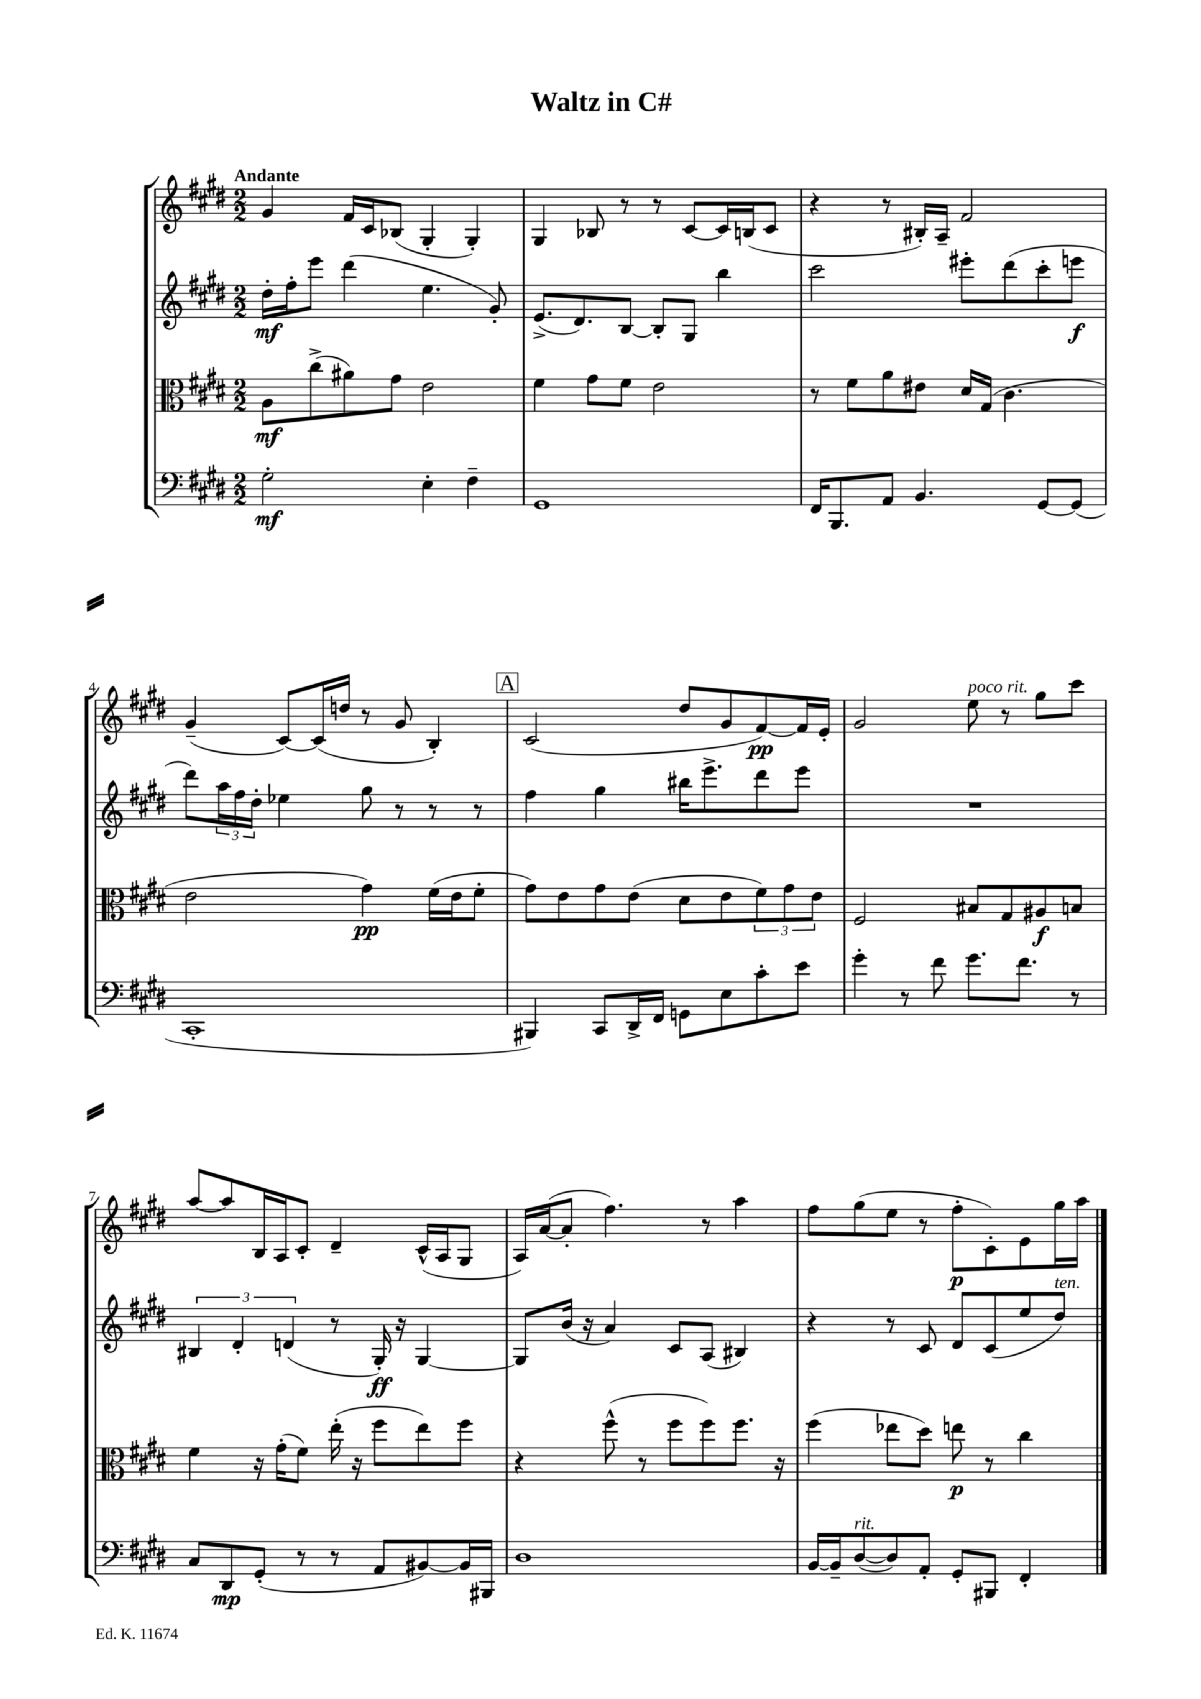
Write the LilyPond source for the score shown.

\header { title = "Waltz in C#" }
<<
\new StaffGroup <<
\new Staff = "s0" {
    \clef treble \key e \major \numericTimeSignature \time 2/2 \tempo "Andante"
    gis'4 fis'16 cis'16 bes8( gis4-. gis4-.) |
    gis4 bes8 r8 r8 cis'8~ cis'16 b16( cis'8 |
    r4 r8 bis16-.) a16-- fis'2 |
    gis'4--( cis'8~) cis'16( d''16 r8 gis'8 b4-.) |
    \mark \markup { \box "A" } cis'2( dis''8 gis'8 fis'8~\pp) fis'16 e'16-. |
    gis'2 e''8^\markup { \italic "poco rit." } r8 gis''8 cis'''8 |
    a''8~ a''8 b16 a16 cis'8-. dis'4-- cis'16-^( a16 gis8 |
    a16) a'16~( a'8-. fis''4.) r8 a''4 |
    fis''8 gis''8( e''8 r8 fis''8-.\p cis'8-.) e'8 gis''16 a''16 \bar "|." |
}
\new Staff = "s1" {
    \clef treble \key e \major \numericTimeSignature \time 2/2
    dis''16-.\mf fis''16-. e'''8 dis'''4( e''4. gis'8-.) |
    e'8.->( dis'8.) b8~ b8-. gis8 b''4 |
    cis'''2 eis'''8-. dis'''8( cis'''8-. e'''8\f |
    dis'''8) \tuplet 3/2 { a''16 fis''16 dis''16-. } ees''4 gis''8 r8 r8 r8 |
    \mark \markup { \box "A" } fis''4 gis''4 bis''16 e'''8.-> dis'''8 e'''8 |
    R1 |
    \tuplet 3/2 { bis4 dis'4-. d'4( } r8 gis16-.\ff) r16 gis4~ |
    gis8 b'16( r16 a'4) cis'8 a8( bis4) |
    r4 r8 cis'8 dis'8 cis'8( e''8 dis''8^\markup { \italic "ten." }) \bar "|." |
}
\new Staff = "s2" {
    \clef alto \key e \major \numericTimeSignature \time 2/2
    a8\mf cis''8->( ais'8) gis'8 e'2 |
    fis'4 gis'8 fis'8 e'2 |
    r8 fis'8 a'8 eis'8 dis'16 gis16( cis'4. |
    e'2 gis'4\pp) fis'16( e'16 fis'8-. |
    \mark \markup { \box "A" } gis'8) e'8 gis'8 e'8( dis'8 e'8 \tuplet 3/2 { fis'8) gis'8 e'8 } |
    fis2 bis8 gis8 ais8\f b8 |
    fis'4 r16 gis'16-.( fis'8) e''16-.( r16 fis''8 e''8) fis''8 |
    r4 fis''8-^( r8 fis''8 fis''8) fis''8. r16 |
    fis''4( ees''8 dis''8) e''8\p r8 cis''4 \bar "|." |
}
\new Staff = "s3" {
    \clef bass \key e \major \numericTimeSignature \time 2/2
    gis2-.\mf e4-. fis4-- |
    gis,1 |
    fis,16 b,,8. a,8 b,4. gis,8~ gis,8( |
    cis,1-. |
    \mark \markup { \box "A" } bis,,4) cis,8 dis,16-> fis,16 g,8 e8 cis'8-. e'8 |
    gis'4-. r8 fis'8 gis'8. fis'8. r8 |
    cis8 dis,8\mp gis,8-.( r8 r8 a,8 bis,8~) bis,16 bis,,16 |
    dis1 |
    b,16~ b,16-- dis8~^\markup { \italic "rit." }( dis8) a,8-. gis,8-. bis,,8 fis,4-. \bar "|." |
}
>>
>>
